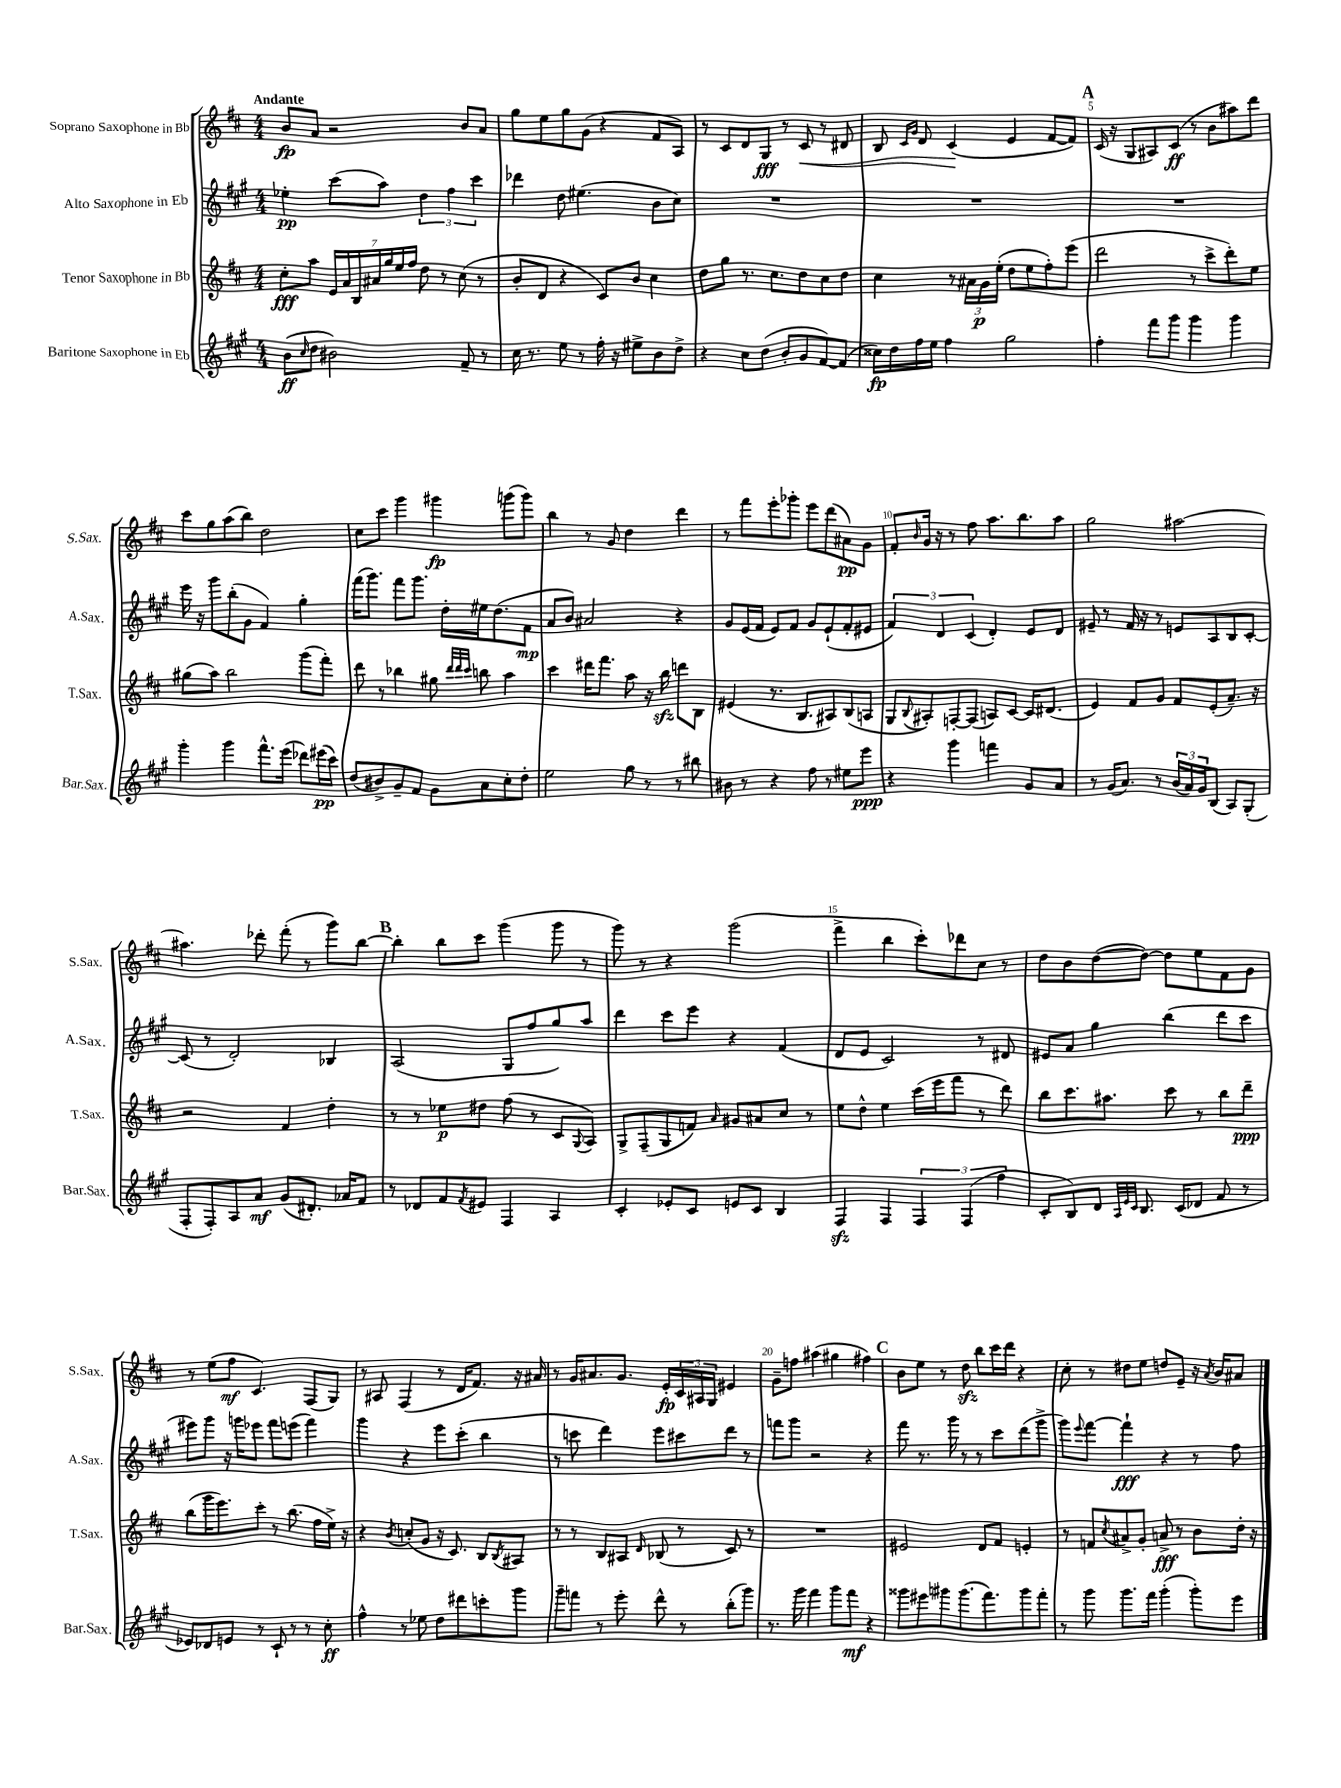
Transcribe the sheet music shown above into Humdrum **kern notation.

**kern	**kern	**kern	**kern
*staff4	*staff3	*staff2	*staff1
*clefG2	*clefG2	*clefG2	*clefG2
*k[f#c#g#]	*k[f#c#]	*k[f#c#g#]	*k[f#c#]
*M4/4	*M4/4	*M4/4	*M4/4
(8b\L	8cc#'\L	4ee-'\	8b/L
16qqcc#/	.	.	.
8dd\J	8aa\J	.	8a/J
2b#\)	28e/LL	(8ccc#\L	2r
.	28a/	.	.
.	28B/	.	.
.	28a#/	.	.
.	.	8aa\J)	.
.	28gg/	.	.
.	28ee/	.	.
.	28ff#/JJ	.	.
.	8dd\	6dd\	.
.	8r	.	.
.	.	6ff#\	.
8f#~/	(8cc#\	.	8b/L
.	.	6ccc#\	.
8r	8r	.	8a/J
=	=	=	=
16cc#\	8b'/L	4ddd-\	8gg\L
8.r	.	.	.
.	8d/J	.	8ee\
8ee\	4r	8dd\	8gg\
8r	.	(4.ee#\	(8g\J
16ff#'\	8c#/L)	.	4r
16r	.	.	.
8ee#^\L	8b/J	.	.
8b\	4cc#\	8b\L	8f#/L
8dd^\J	.	8cc#\J)	8A/J)
=	=	=	=
4r	8dd\L	1r	8r
.	8gg\J	.	8c#/L
8cc#\L	8.r	.	8d/
(8dd\J	.	.	8G/J
.	8.cc#\L	.	.
8b'/L	.	.	8r
8g#/	8dd\	.	8c#/
[8f#/)	8cc#\	.	8r
(8f#/]J	8dd\J	.	8d#/
=	=	=	=
16cc##\LL)	4cc#\	1r	8B/
16dd\	.	.	.
.	.	.	16qqc#/LL
.	.	.	16qqg/JJ
16ff#\	.	.	8d/
16ee\JJ	.	.	.
4ff#\	8r	.	(4c#/
.	24a#\LL	.	.
.	24g\	.	.
.	(24ee'\JJ	.	.
2gg#\	8dd\L	.	4e/
.	8ee\	.	.
.	8ff#'\)	.	[8f#/L
.	(8eee\J	.	8f#/]J)
=	=	=	=
4ff#'\	2ddd\	1r	(16c#/
.	.	.	16r
.	.	.	8G/L
8fff#\L	.	.	8A#/)
8ggg#\J	.	.	(8c#/J
4ggg#\	8r	.	8r
.	8ccc#^\L	.	8b\L
4ggg#\	8ddd'\)	.	8aa#\)
.	8ee\J	.	8ddd\J
=	=	=	=
4ggg#'\	(8gg#\L	16eee\	8ccc#\L
.	.	16r	.
.	8aa\J)	8ggg#\L	8gg\
4ggg#\	2bb\	(8bb'\	(8aa\
.	.	8g#\J	8bb\J)
8.fff#^^\L	.	4f#/)	2dd\
(16eee\Jk	.	.	.
8ddd-\L)	(8ggg\L	4gg#'\	.
(16eee#\L	8fff#'\J)	.	.
16ccc#\JJ)	.	.	.
=	=	=	=
(8dd/L	8ddd\	(16fff#\LK	8cc#\L
.	.	8.ggg#\J)	.
8b#^/)	8r	.	8ccc#\J
8g#~/	4bb-\	8fff#\L	4ggg\
8f#/J	.	8.ggg#\J	.
8g#\L	8gg#\	.	4ggg#\
.	.	16dd'\LL	.
.	32qqddd/LLL	.	.
.	32qqddd/	.	.
.	32qqccc#/JJJ	.	.
8a\	8bb\	16ee#\J	.
.	.	(8.dd\	.
8cc#'\	4aa\	.	(8ggg\L
8dd'\J	.	8f#\J	8ggg\J)
=	=	=	=
2ee\	4ccc#\	8a/L	4bb\
.	.	8b/J)	.
.	16ddd#\LK	2a#/	8r
.	8.fff#\J	.	.
.	.	.	8g/
8gg#\	8aa\	.	4dd\
8r	16r	.	.
.	16bb\	.	.
8r	8ddd\L	4r	4ddd\
8bb#\	8B\J	.	.
=	=	=	=
8b#\	(4e#/	8g#/L	8r
8r	.	(16e/L	8fff#\L
.	.	16f#/JJ	.
4r	8.r	8e/L)	8eee'\
.	.	8f#/J	8ggg-'\J
.	8.B/L	.	.
8ff#\	.	8g#/L	8eee\L
8r	8A#/)	(8e`/	(8ddd\
8ee#\L	(8B/	8f#'/	8a#\)
8eee\J	8A/J	8e#/J	8g\J
=	=	=	=
4r	8G/L	6f#/)	8f#'/L
.	8qqB/	.	16qqb/
.	8A#'/)	.	16g/Jk
.	.	6d/	.
.	.	.	16r
4ggg#\	[8F'/	.	8r
.	.	(6c#/	.
.	(8F/]J	.	8ff#\
4fff\	8A/L)	4d'/)	8.aa\L
.	[8c#/J	.	.
.	.	.	8.bb\
8g#/L	16c#/]LK	8e/L	.
.	(8.d#/J	.	.
8a/J	.	8d/J	8aa\J
=	=	=	=
8r	4e/)	8e#~/	2gg\
(16g#/LK	.	8r	.
8.a/J)	.	.	.
.	8f#/L	16f#/	.
.	.	16r	.
8r	8g/J	8r	.
(24b/LL	8f#/L	8e/L	[2aa#\
24a/)	.	.	.
24g#/J	.	.	.
(8B/J	(8e'/	8A/	.
8A/L)	8.a~/J)	8B/	.
(8G#'/J	.	[8c#'/J	.
.	16r	.	.
=	=	=	=
8F#'/L	2r	(8c#/]	4.aa#\]
8F#'/)	.	8r	.
8A/	.	2d'/)	.
8a/J	.	.	8ddd-'\
(8g#/L	4f#/	.	(8fff#'\
8.d#'/J)	.	.	8r
.	4dd'\	4B-/	8ggg\L)
16a-/LK	.	.	.
8f#/J	.	.	[8bb\J
=	=	=	=
8r	8r	(2A/	4bb'\]
8d-/L	8r	.	.
8f#/	8ee-\L	.	8bb\L
8qf#/	.	.	.
8e#/J	8dd#\J	.	8ccc#\J
4F#/	(8ff#\	8G#/L	(4ggg\
.	8r	8ff#/	.
4A/	8c#/L	8gg#/)	8ggg\
.	8qqG/	.	.
.	8A/J)	8aa/J	8r
=	=	=	=
4c#'/	8G^/L	4ddd\	8ggg\)
.	(8F#~/	.	8r
8e-'/L	8G/	8ccc#\L	4r
8c#/J	8f/J)	8eee\J	.
.	16qqa/	.	.
8e/L	8g#/L	4r	(2ggg\
8c#/J	8a#/	.	.
4B/	8cc#/J	(4f#/	.
.	8r	.	.
=	=	=	=
4F#/	8ee\L	8d/L	4fff#^\
.	8dd^^\J	8e/J	.
4F#/	4ee\	2c#/)	4bb\
6F#/	(16ccc#\LL	.	8ccc#'\L)
.	16eee\J	.	.
.	8fff#\J	.	8ddd-\
(6F#/	.	.	.
.	8r	8r	8cc#\J
6ff#\	.	.	.
.	8ddd\)	8d#/	8r
=	=	=	=
8c#'/L	8bb\L	8e#/L	8dd\L
8B/)	8.ccc#\	8a/J	8b\
8d/J	.	4gg#\	([8dd\
.	8.aa#\J	.	.
32qqA/LLL	.	.	.
32qqe/	.	.	.
32qqc#/JJJ	.	.	.
8.B/	.	.	8dd\_J)
.	8ccc#\	(4bb\	8dd\]L
(16c#/LK	.	.	.
8d-/J	8r	.	8ee\
8f#/	8bb\L	8ddd\L	8f#\
8r	8ddd~\J	8ccc#\J	8g\J
=	=	=	=
8e-/L)	(8bb\L	8eee#\L)	8r
8d-/	16ggg\K	8ggg#\J	(8ee\L
.	8.eee\)	.	.
8e/J	.	16r	8ff#\J
.	.	16ggg\LK	.
8r	8ccc#'\J	8eee-\J	4.c#/)
8c#`/	8r	8fff#\L	.
8r	(8.bb\	(8eee\J	.
8r	.	4fff#\)	(8F#/L
.	16ff#\LL	.	.
8cc#'\	16ee^\JJ)	.	8G/J)
.	16r	.	.
=	=	=	=
4ff#^^\	4r	4ggg#\	8r
.	.	.	8A#/
.	8qb/	.	.
8r	(8cc'/L	4r	(4F#/
8ee-\	8g/J	.	.
8dd\L	16r	8eee\L	8r
.	8.c#/)	.	.
8ddd#\	.	(8ccc#'\J	16d/LK
.	.	.	8.f#/J)
8ccc'\	8B/L	4bb\	.
.	8qB/	.	.
8ggg#\J	8A#/J	.	16r
.	.	.	16a#/
=	=	=	=
8ggg#~\L	8r	8r	8r
8fff\J	8r	8ccc\	16g/LK
.	.	.	8.a#/
8r	8B/L	4ddd\)	.
8eee'\	8A#/J	.	8.g/J
.	16qqd/	.	.
8ddd^^\	(8B-/	8eee\L	.
.	.	.	16e'/LL
8r	8r	8ccc#\	24c#/
.	.	.	24A#/
.	.	.	24G/JJ
(8bb'\L	8c#/)	8ddd\J	4e#/
8ggg#\J)	8r	8r	.
=	=	=	=
8.r	1r	8fff\L	8g~\L
.	.	8ggg#\J	8ff\J
16ggg#\	.	.	.
4fff#\	.	2r	(4aa#\
8ggg#\L	.	.	4gg#\
8fff#\J	.	.	.
4r	.	4r	4ff#\)
=	=	=	=
8ggg##\L	2e#/	8fff#\	8b\L
8eee#\	.	8.r	8ee\J
8ggg#\	.	.	8r
.	.	16ggg#\	.
(8.ggg#\	.	8r	8dd\
.	8d/L	8r	8bb\L
8.fff#\)	.	.	.
.	8f#/J	8ccc#\L	16ccc#\L
.	.	.	16ddd\JJ
8ggg#\	4e'/	(8ddd\	4r
8fff#'\J	.	8ggg#^\J	.
=	=	=	=
8r	8r	8ggg#\L)	8cc#'\
.	.	8qqeee/	.
8ggg#\	8f/L	[8fff#\J	8r
.	8qcc#/	.	.
8.ggg#\L	8a#^/	4fff#`\]	8dd#\L
.	8g'/J	.	8ee\J
16fff#\Jk	.	.	.
(4ggg#'\	8a^/	4r	8dd/L
.	8r	.	8e~/J
8ggg#'\L)	8b\L	8r	16r
.	.	.	8qa/
.	.	.	16b/LK
8eee\J	16dd'\Jk	8ff#\	8a#/J
.	16r	.	.
==	==	==	==
*-	*-	*-	*-
